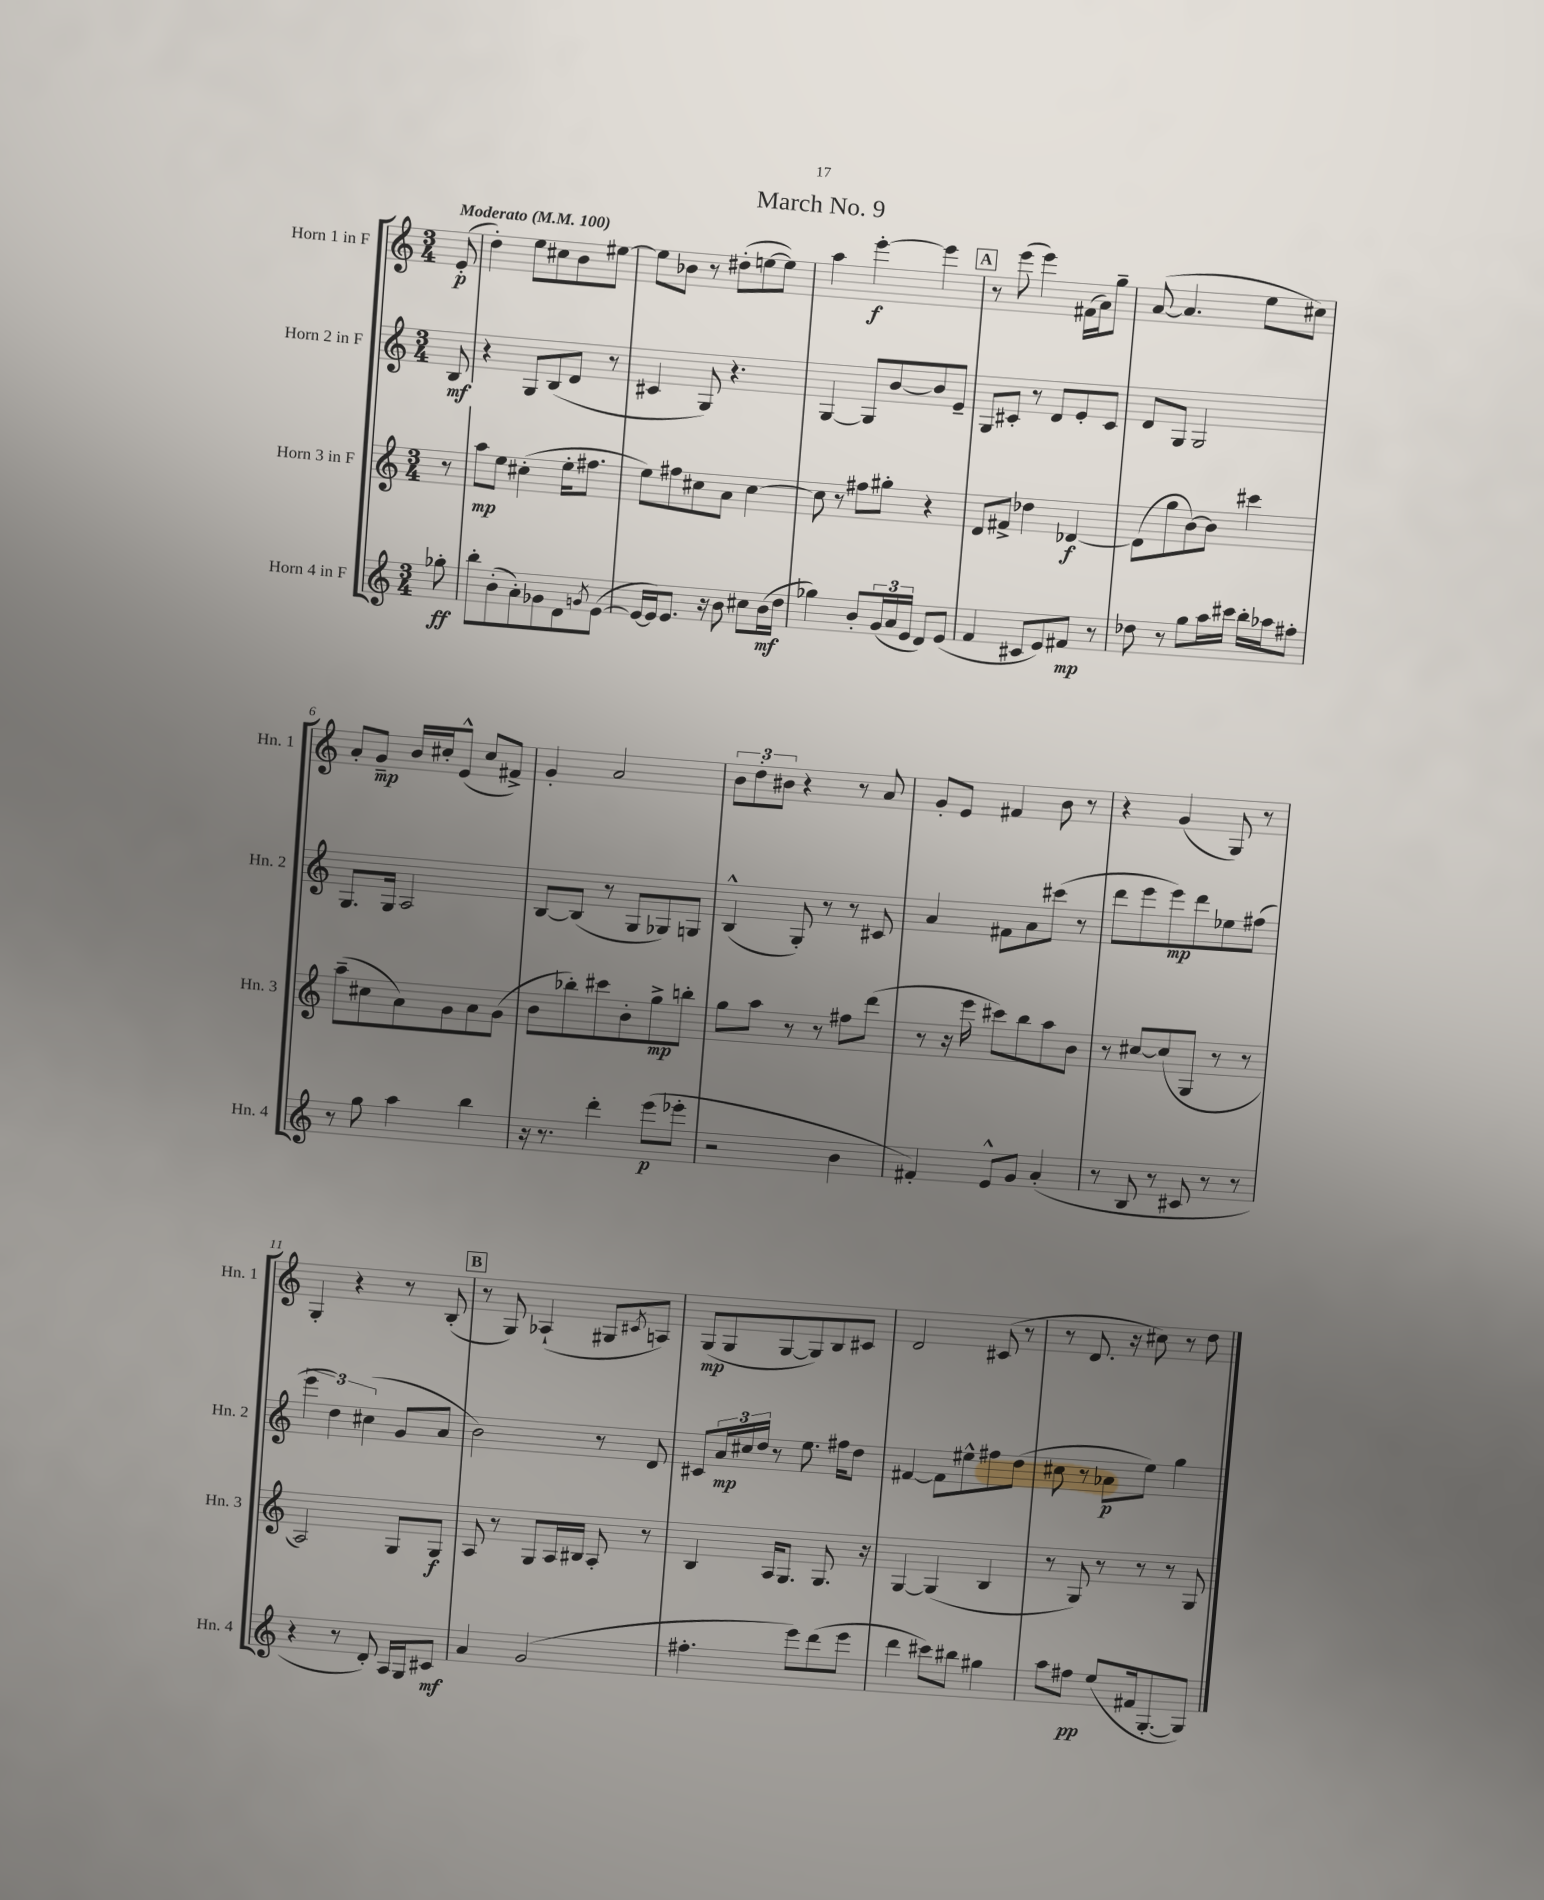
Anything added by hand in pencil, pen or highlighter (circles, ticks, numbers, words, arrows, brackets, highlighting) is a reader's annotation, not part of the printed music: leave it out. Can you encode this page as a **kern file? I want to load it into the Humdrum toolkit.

**kern	**kern	**kern	**kern
*staff4	*staff3	*staff2	*staff1
*clefG2	*clefG2	*clefG2	*clefG2
*k[]	*k[]	*k[]	*k[]
*M3/4	*M3/4	*M3/4	*M3/4
*MM100	*MM100	*MM100	*MM100
8gg-'	8r	8B	(8e'
=	=	=	=
8bb'	8aa	4r	4dd')
(8b'	8ee	.	.
8a')	(4cc#'	8G	8ee
8g-	.	(8B	8cc#
8d	16ee'	8d	8b
.	8.ff#	.	.
8qg	.	.	.
([8e	.	8r	[8ee#
=	=	=	=
16e_	8ee)	4c#	8ee#]
16e])	.	.	.
8.e	8ff#	.	8b-
.	8cc#	8G)	8r
16r	.	.	.
8b	8a	4.r	(8dd#'
8cc#	[4cc#	.	[8ee
(16b	.	.	8ee])
16dd	.	.	.
=	=	=	=
4gg-)	8cc#]	[4G	4aa
.	8r	.	.
8b'	8ff#	8G]	[4eee'
(24g	8gg#'	[8b	.
24a	.	.	.
24e	.	.	.
8d)	4r	8b]	4eee]
(8e	.	8e~	.
=	=	=	=
4f	8d	8G	8r
.	8f#^	8c#'	(8eee
8c#	4dd-	8r	4eee)
8e)	.	8d	.
8f#	[4d-	8e'	(16f#
.	.	.	16a)
8r	.	8c#	8gg~
=	=	=	=
8dd-	(8d-]	8d	([8a
8r	8gg	8G	4.a]
8gg	[8b)	2G	.
16aa	8b]	.	.
16ccc#	.	.	.
16bb'	4ccc#	.	8ee
16aa-	.	.	.
8ff#'	.	.	8cc#)
=	=	=	=
8r	(8aa~	8.G	8a'
8gg	8cc#	.	8g~
.	.	16G	.
4aa	8a)	2A	16b
.	.	.	16cc#'
.	8g	.	(8e^^
4bb	8a	.	8cc#
.	(8g	.	8f#^)
=	=	=	=
16r	8b	[8B	4g'
8.r	.	.	.
.	8bb-')	(8B]	.
4ddd'	8ccc#	8r	2a
.	8b'	8G	.
(8eee	8gg^	8G-)	.
8eee-'	8bb'	8G	.
=	=	=	=
2r	8gg	(4B^^	12b
.	.	.	12dd'
.	8aa	.	.
.	.	.	12b#
.	8r	8G')	4r
.	8r	8r	.
4b	8ff#	8r	8r
.	(8ddd	8c#	8a
=	=	=	=
4f#')	8r	4a	8g'
.	16r	.	8e
.	16eee	.	.
8e^^	8ccc#)	8f#	4f#
8g	8bb	8a	.
(4a'	8aa	(8ccc#	8b
.	8b	8r	8r
=	=	=	=
8r	8r	8ddd	4r
8B	[8cc#	8eee	.
8r	(8cc#]	8eee)	(4g
8c#	8G	8ddd	.
8r	8r	8ee-	8G)
8r	8r	(8ff#	8r
=	=	=	=
4r	2A)	6eee	4G'
.	.	6dd)	.
8r	.	.	4r
.	.	(6cc#	.
8d')	.	.	.
16A	8G	8g	8r
16G	.	.	.
8c#	8G	8a	(8B'
=	=	=	=
4a	8A	2b)	8r
.	8r	.	8G)
(2g	8G	.	(4A-`
.	16A	.	.
.	16B#	.	.
.	8A'	8r	8G#
.	.	.	8qc#
.	8r	8d	8A)
=	=	=	=
4.ff#'	4B	8c#	(8G
.	.	24a	8G
.	.	24cc#	.
.	.	24dd	.
.	16A	8r	[8G
.	8.G	.	.
8eee)	.	8.ee	8G])
(8ddd	8.G	.	8B
.	.	16ff#	.
8eee	.	8dd	8c#
.	16r	.	.
=	=	=	=
4ddd	[4G	[4f#	2d
8ccc#)	(4G]	8f#]	.
8bb#	.	8ee#^^	.
4gg#	4B	8ff#	(8c#
.	.	(8dd	8r
=	=	=	=
8aa	8r	8cc#	8r
8ff#	8G)	8r	8.d
(8ee	8r	8a-	.
.	.	.	16r
16f#	8r	8ee)	8cc#)
[8.G'	.	.	.
.	8r	4gg	8r
8G])	8G	.	8dd
==	==	==	==
*-	*-	*-	*-
